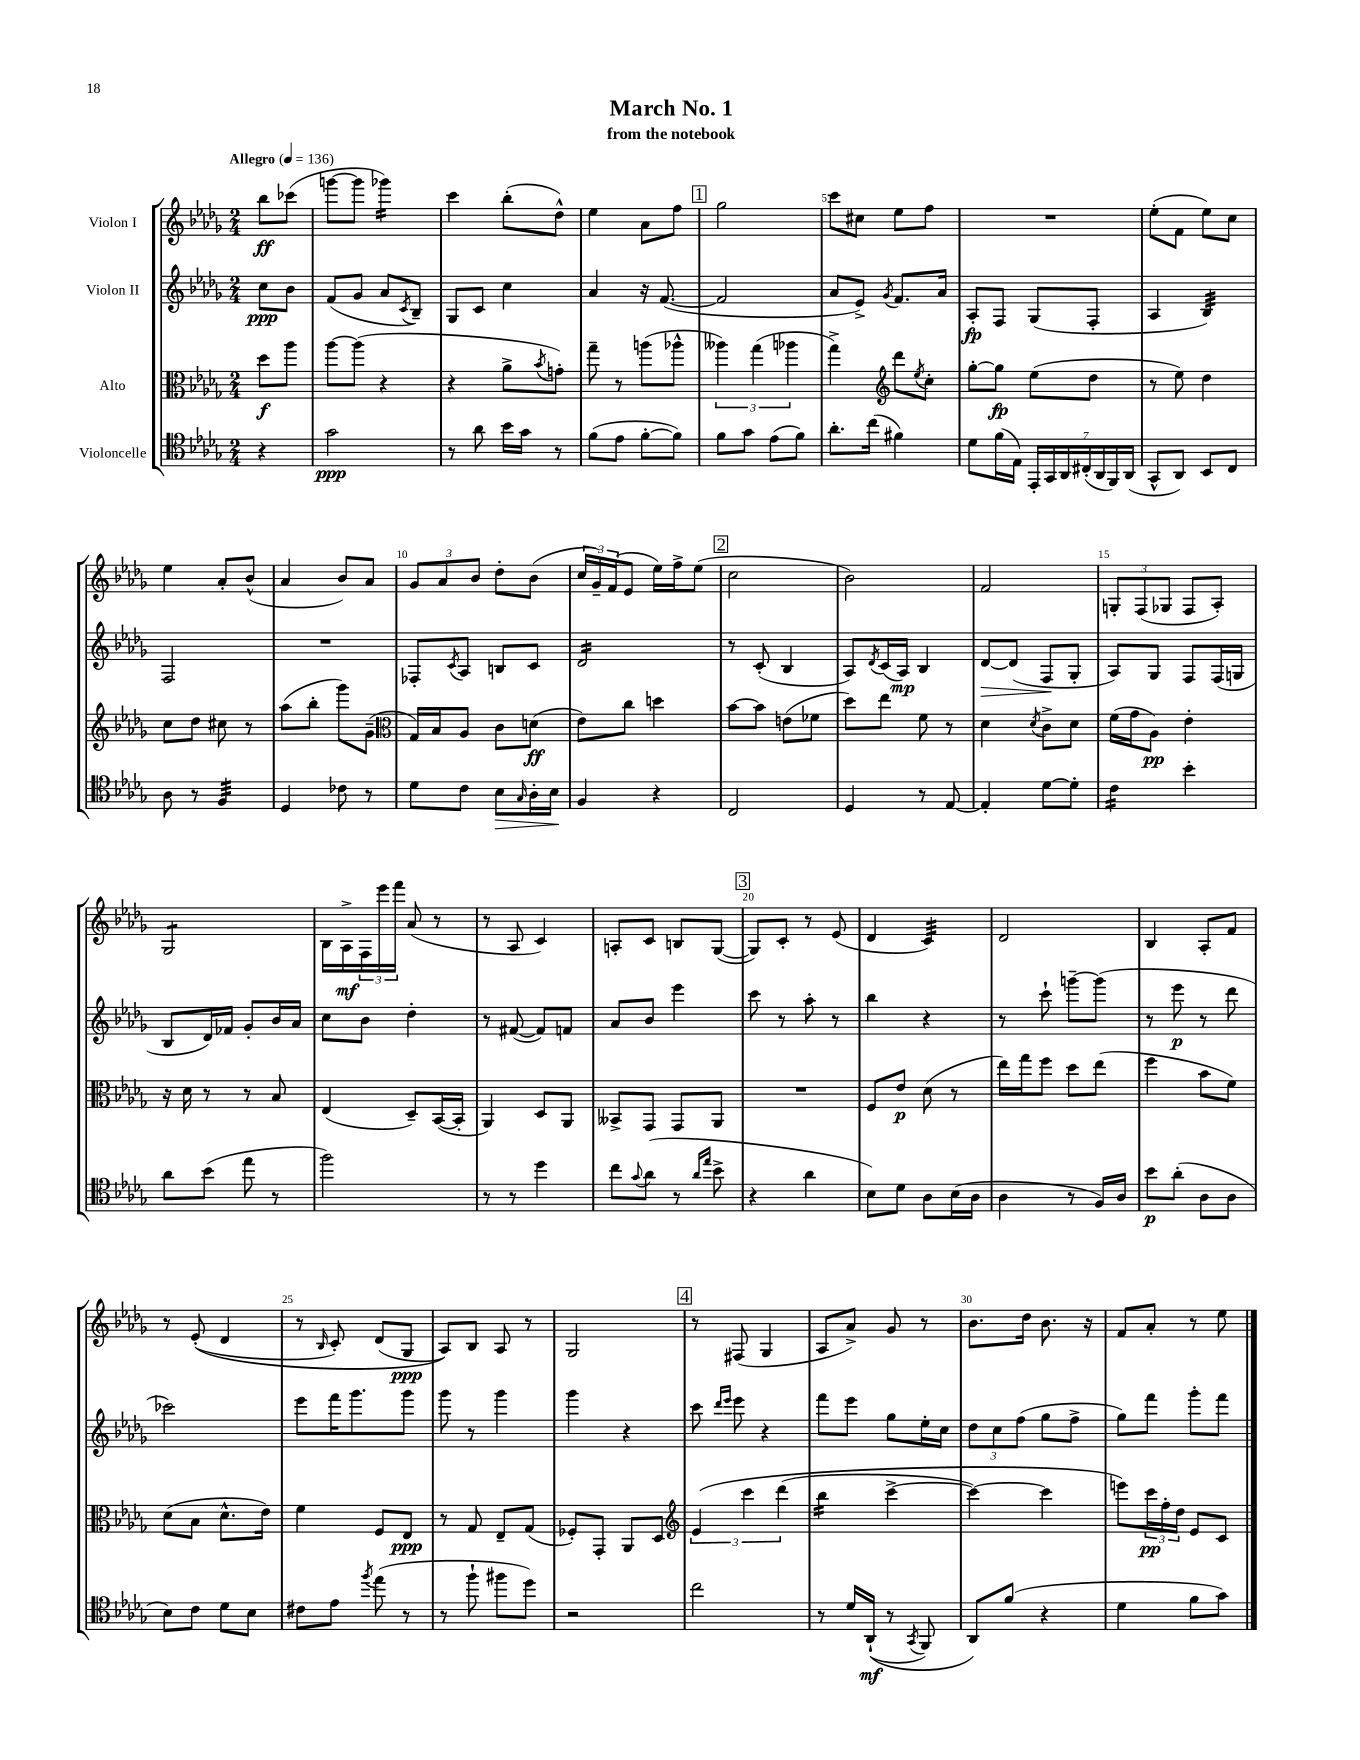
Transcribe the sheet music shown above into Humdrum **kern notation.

**kern	**kern	**kern	**kern
*staff4	*staff3	*staff2	*staff1
*clefC4	*clefC3	*clefG2	*clefG2
*k[b-e-a-d-g-]	*k[b-e-a-d-g-]	*k[b-e-a-d-g-]	*k[b-e-a-d-g-]
*M2/4	*M2/4	*M2/4	*M2/4
*MM136	*MM136	*MM136	*MM136
4r	8dd-\L	8cc\L	8bb-\L
.	8aa-\J	8b-\J	(8ccc-\J
=	=	=	=
2g-\	[8aa-\L	(8f/L	[8ggg\L
.	(8aa-\]J	8g-/J	8ggg\]J
.	4r	8a-/L	4ggg-\)
.	.	8qc/	.
.	.	8B-~/J)	.
=	=	=	=
8r	4r	8G-/L	4ccc\
8a-\	.	8c/J	.
16b-\LL	8a-^\L	4cc\	(8bb-'\L
16g-\JJ	.	.	.
.	8qb-/	.	.
8r	8g'\J)	.	8dd-^^\J)
=	=	=	=
(8f\L	8gg-~\	4a-/	4ee-\
8e-\J	8r	.	.
[8f'\L	(8aa\L	16r	8a-\L
.	.	([8.f/	.
8f\]J)	8aa-^^\J	.	8ff\J
=	=	=	=
8f\L	6aa--\)	2f/]	2gg-\
8g-\J	.	.	.
.	(6gg-\	.	.
(8e-\L	.	.	.
.	6aa-\	.	.
8f\J)	.	.	.
=	=	=	=
8.a-'\L	4gg-^\)	8a-/L	8ccc\L
.	.	8e-^/J)	8cc#\J
(16cc\Jk	.	.	.
*	*clefG2	*	*
.	.	8qg-/	.
4f#\)	8ddd-\L	8.f/L	8ee-\L
.	8qee-/	.	.
.	8cc'\J	.	8ff\J
.	.	16a-/Jk	.
=	=	=	=
8d-\L	[8gg-'\L	8A-'/L	2r
(16f\L	8gg-\]J	8F/J	.
16E-\JJ)	.	.	.
28EE-'/LL	(8ee-\L	(8G-/L	.
28GG-/	.	.	.
28AA-/	.	.	.
(28C#'/	.	.	.
.	8dd-\J	8F'/J	.
28AA-/	.	.	.
28FF/)	.	.	.
(28AA-/JJ	.	.	.
=	=	=	=
8GG-^^/L	8r	4A-/	(8ee-'\L
8AA-/J)	8ee-\)	.	8f\J
8BB-/L	4dd-\	4B-/)	8ee-\L)
8C/J	.	.	8cc\J
=	=	=	=
8A-\	8cc\L	2F/	4ee-\
8r	8dd-\J	.	.
4F/	8cc#\	.	8a-'/L
.	8r	.	(8b-^^/J
=	=	=	=
4D-/	(8aa-\L	2r	4a-/
.	8bb-'\J	.	.
8c-\	8ggg-\L)	.	8b-/L)
8r	(8g-~\J	.	8a-/J
=	=	=	=
*	*clefC3	*	*
8d-\L	16G-/LL)	8F-'/L	12g-/L
.	16B-/J	.	.
.	.	.	12a-/
.	.	8qc/	.
8c\J	8A-/J	8A-/J	.
.	.	.	12b-/J
8B-\L	8c\L	8B/L	8dd-'\L
16qqG-/	.	.	.
16A-'\L	(8d\J	8c/J	(8b-\J
16B-\JJ	.	.	.
=	=	=	=
4F/	8e-\L)	2d-/	24cc/LL
.	.	.	24g-~/)
.	.	.	(24f/J
.	8cc\J	.	8e-/J
4r	4dd\	.	16ee-\LL)
.	.	.	16ff^\J
.	.	.	(8ee-\J
=	=	=	=
2C/	[8b-\L	8r	2cc\
.	8b-\]J	(8c'/	.
.	(8e\L	4B-/	.
.	8f-\J	.	.
=	=	=	=
4D-/	8dd-\L)	8A-/L)	2b-\)
.	.	8qd-/	.
.	8ee-\J	(16c/L	.
.	.	16A-/JJ)	.
8r	8f\	4B-/	.
[8E-/	8r	.	.
=	=	=	=
4E-'/]	4d-\	[8d-/L	2f/
.	.	(8d-/]J	.
.	8qd-/	.	.
[8d-\L	8c^\L	8F/L	.
8d-'\]J	8d-\J	8G-'/J	.
=	=	=	=
4c\	(16f\LL	8A-/L)	12G'/L
.	16g-\J	.	.
.	.	.	(12F/
.	8A-\J)	8G-/J	.
.	.	.	12G-/J
4b-'\	4e-'\	8F/L	8F/L
.	.	(16F/L	8A-'/J)
.	.	16G/JJ	.
=	=	=	=
8a-\L	16r	8B-/L	2G-/
.	16d-\	.	.
(8b-\J	8r	16d-/L)	.
.	.	16f-/JJ	.
8ee-\	8r	8g-'/L	.
8r	8B-/	16b-/L	.
.	.	16a-/JJ	.
=	=	=	=
2ff\)	(4E-/	8cc\L	16B-\LL
.	.	.	16A-^\
.	.	8b-\J	24F\
.	.	.	24eee-\
.	.	.	24fff\JJ
.	8D-~/L)	4dd-'\	(8a-/
.	([16BB-/L	.	8r
.	16BB-'/]JJ	.	.
=	=	=	=
8r	4AA-/)	8r	8r
8r	.	([8f#/	8A-/
4dd-\	8D-/L	8f#/]L)	4c/)
.	8AA-/J	8f/J	.
=	=	=	=
8cc\L	8BB--^/L	8a-/L	8A'/L
8qqg-/	.	.	.
(8a-\J	8GG-/J	8b-/J	8c/J
8r	8GG-/L	4eee-\	8B/L
16qqa-/LL	.	.	.
16qqee-/JJ	.	.	.
8b-^\	8AA-/J	.	([8G-/J
=	=	=	=
4r	2r	8ccc\	8G-/]L)
.	.	8r	8c'/J
4a-\	.	8aa-'\	8r
.	.	8r	(8e-/
=	=	=	=
8B-\L)	8F/L	4bb-\	4d-/
8d-\J	8e-/J	.	.
8A-\L	(8d-\	4r	4c/)
(16B-\L	8r	.	.
16A-\JJ	.	.	.
=	=	=	=
4A-\	16ee-\LL)	8r	2d-/
.	16gg-\J	.	.
.	8ff\J	8ccc`\	.
8r	8dd-\L	[8ggg~\L	.
16F/LL)	(8ee-\J	(8ggg\]J	.
16A-/JJ	.	.	.
=	=	=	=
8b-\L	4ff\	8r	4B-/
(8a-'\J	.	8eee-\	.
8A-\L	8b-\L	8r	8A-'/L
8A-\J	8f\J)	8ddd-\	8f/J
=	=	=	=
8B-\L)	(8d-\L	2ccc-\)	8r
8c\J	8B-\J	.	&((8e-'/
8d-\L	8.d-^^\L	.	4d-/
8B-\J	.	.	.
.	16e-\Jk)	.	.
=	=	=	=
8c#\L	4f\	8eee-\L	8r
.	.	.	16qqB-/
8e-\J	.	16fff\K	8c'/)
.	.	8.ggg-\	.
8qff/	.	.	.
(8ee-\	8F/L	.	(8d-/L
8r	8E-/J	8ggg-\J	8G-/J
=	=	=	=
8r	8r	8ggg-\	8A-/L)&)
8ff`\	8G-/	8r	8B-/J
8ff#\L	8E-~/L	4ggg-\	8A-/
8dd-\J)	(8G-/J	.	8r
=	=	=	=
2r	8F-'/L)	4ggg-\	2G-/
.	8GG-'/J	.	.
.	8AA-/L	4r	.
.	8D-/J	.	.
=	=	=	=
*	*clefG2	*	*
2cc\	&(6e-/	8ccc\	8r
.	.	16qqddd-/LL	.
.	.	16qqeee-/JJ	.
.	.	8eee-\	(8F#/
.	6ccc\	.	.
.	.	4r	4G-/
.	(6ddd-\	.	.
=	=	=	=
8r	4bb-\	8fff\L	8A-/L
16d-/LL	.	8eee-\J	8a-^/J)
&((16AA-`/JJ	.	.	.
8r	[4ccc^\	8gg-\L	8g-/
8qGG-/	.	.	.
8FF/)	.	16ee-'\L	8r
.	.	16cc\JJ	.
=	=	=	=
8AA-/L&)	4ccc\_)	12dd-\L	8.b-\L
.	.	12cc\	.
(8f/J	.	.	.
.	.	(12ff\J	.
.	.	.	16dd-\Jk
4r	4ccc\]	8gg-\L	8.b-\
.	.	8ff^\J	.
.	.	.	16r
=	=	=	=
4d-\	8eee\L&)	8gg-\L)	8f/L
.	24ccc\L	8fff\J	8a-'/J
.	24ff'\	.	.
.	24dd-\JJ	.	.
8f\L	8e-/L	8ggg-'\L	8r
8g-\J)	8c/J	8fff\J	8ee-\
==	==	==	==
*-	*-	*-	*-
